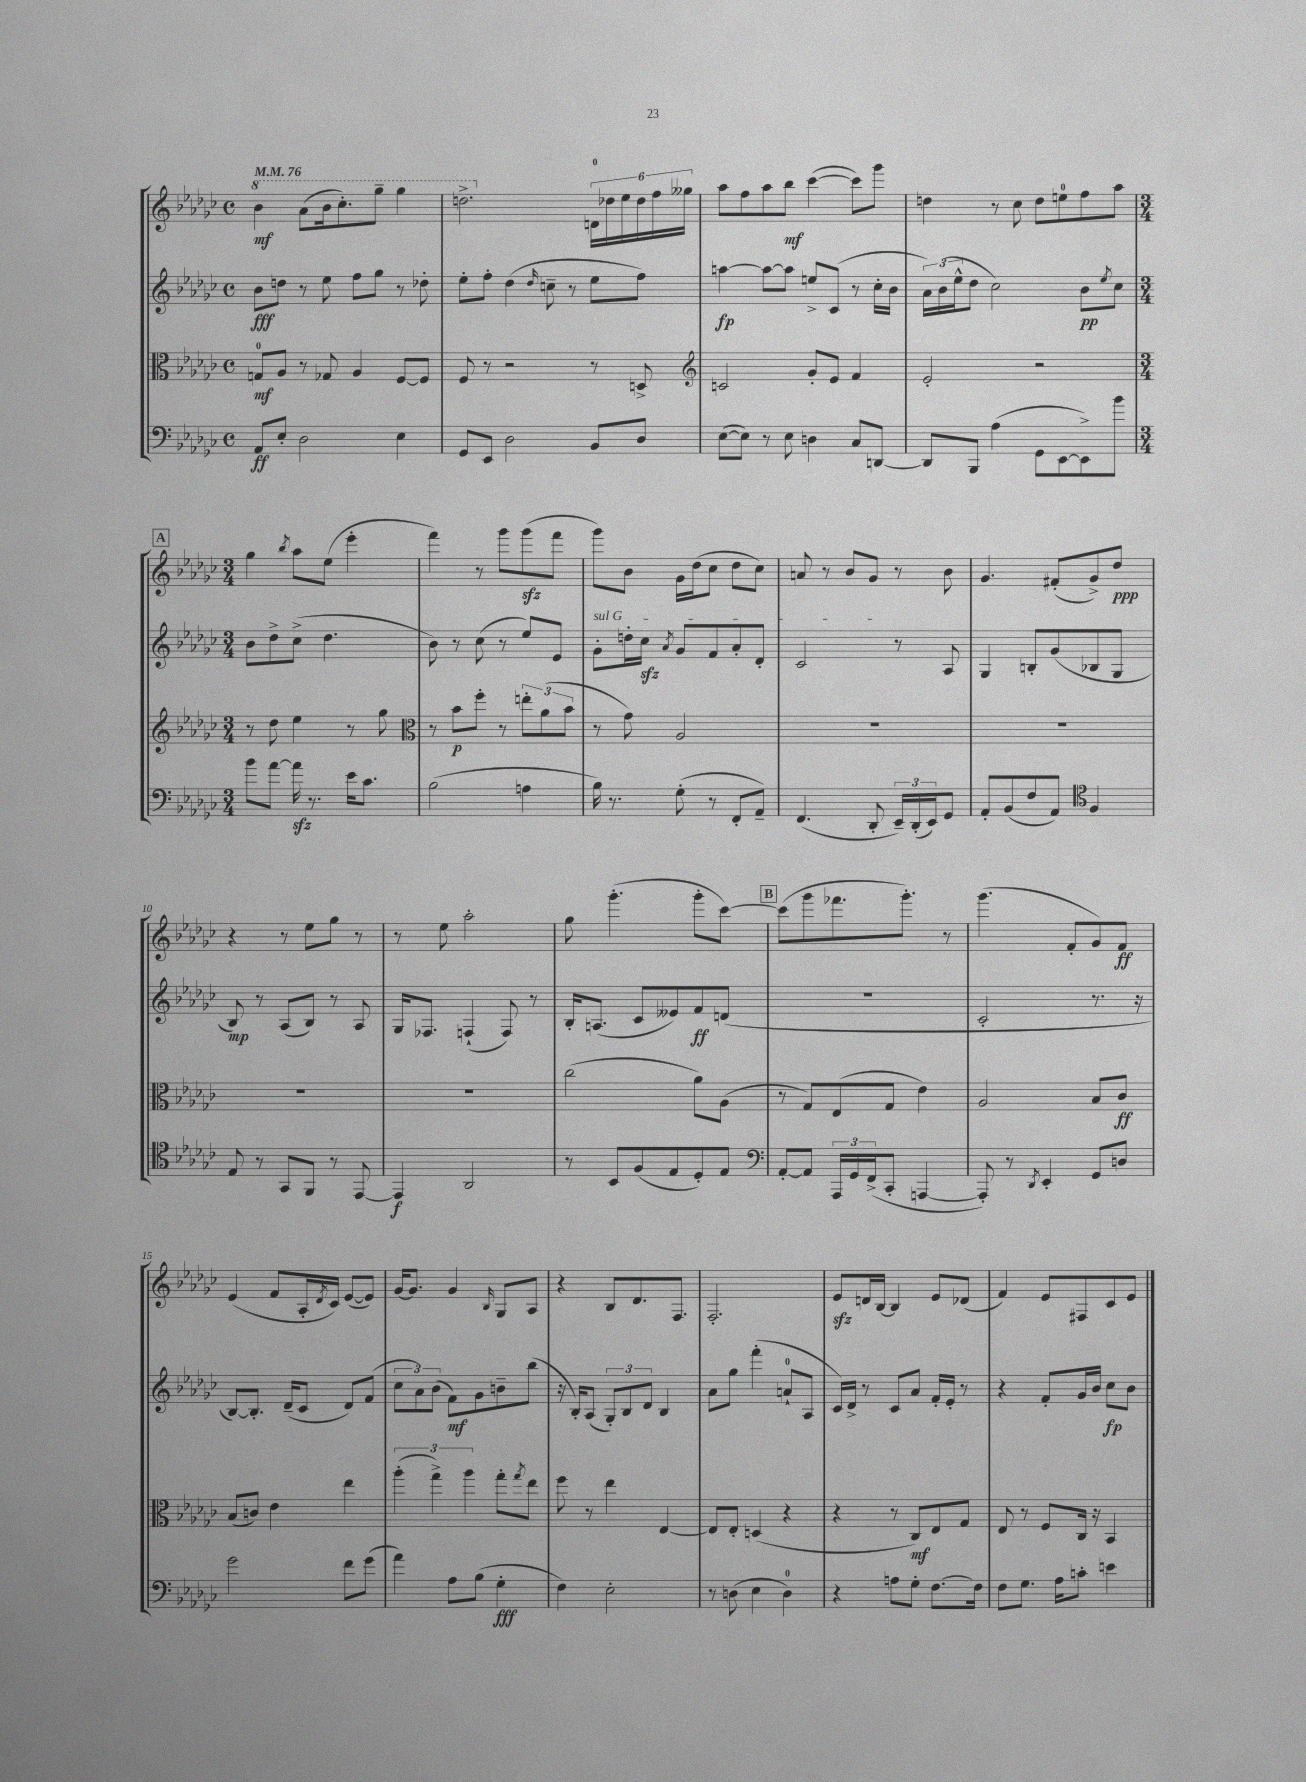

**kern	**dynam	**kern	**dynam	**kern	**dynam	**kern	**dynam
*part4	*part4	*part3	*part3	*part2	*part2	*part1	*part1
*staff4	*staff4	*staff3	*staff3	*staff2	*staff2	*staff1	*staff1
*clefF4	*	*clefC3	*	*clefG2	*	*clefG2	*
*k[b-e-a-d-g-c-]	*	*k[b-e-a-d-g-c-]	*	*k[b-e-a-d-g-c-]	*	*k[b-e-a-d-g-c-]	*
*M4/4	*	*M4/4	*	*M4/4	*	*M4/4	*
*met(c)	*	*met(c)	*	*met(c)	*	*met(c)	*
*MM76	*	*MM76	*	*MM76	*	*MM76	*
*	*	*	*	*	*	*8va	*
=1	=1	=1	=1	=1	=1	=1	=1
8AA-/L	ff	8Gn/L	mf	8b-\L	fff	4bb-\	mf
8E-'/J	.	8A-/J	.	8ddn\J	.	.	.
2D-\	.	8r	.	8r	.	(8aa-\L	.
.	.	8G-X/	.	8ee-\	.	16bb-\k	.
.	.	.	.	.	.	8.ccc-'\)	.
.	.	4A-/	.	8ff\L	.	.	.
.	.	.	.	8gg-\J	.	8ggg-~\J	.
4E-\	.	[8F/L	.	8r	.	4ggg-\	.
.	.	8F/J]	.	8dd-X'\	.	.	.
=2	=2	=2	=2	=2	=2	=2	=2
8GG-/L	.	8F/	.	8ee-'\L	.	2.dddn^\	.
8EE-/J	.	8r	.	8ff'\J	.	.	.
2D-\	.	2r	.	(4dd-\	.	.	.
.	.	.	.	16qqdd-/	.	.	.
.	.	.	.	8ccn~\	.	.	.
.	.	.	.	8r	.	.	.
*	*	*	*	*	*	*X8va	*
8BB-/L	.	8r	.	8ee-\L	.	24dn\LL	.
.	.	.	.	.	.	24dd-X\	.
.	.	.	.	.	.	24ee-\	.
8D-/J	.	8Dn^/	.	8ff\J)	.	24dd-\	.
.	.	.	.	.	.	24ff\	.
.	.	.	.	.	.	24gg--X\JJ	.
=3	=3	=3	=3	=3	=3	=3	=3
*	*	*clefG2	*	*	*	*	*
([8E-\L	.	2cn/	.	[4aan\	fp	8aa-\L	.
8E-\J])	.	.	.	.	.	8ff\	.
8r	.	.	.	8aa\L_	.	8aa-\	.
8E-\	.	.	.	8aa\J]	.	8bb-\J	mf
4Dn\	.	8g-'/L	.	8een^/L	.	([4ccc-\	.
.	.	8e-/J	.	(8c-/J	.	.	.
8C-/L	.	4f/	.	8r	.	8ccc-\L])	.
[8DDn/J	.	.	.	16cc-'\LL	.	8ggg-\J	.
.	.	.	.	16b-\JJ	.	.	.
=4	=4	=4	=4	=4	=4	=4	=4
8DD/L]	.	2e-'/	.	24a-\LL)	.	4ddn\	.
.	.	.	.	(24b-\	.	.	.
.	.	.	.	24ee-^^\J	.	.	.
8BBB-/J	.	.	.	8dd-\J	.	.	.
(4A-\	.	.	.	2cc-\)	.	8r	.
.	.	.	.	.	.	8cc-\	.
8GG-\L	.	2r	.	.	.	8dd\L	.
[8EE-\	.	.	.	.	.	8een\	.
8EE-^\])	.	.	.	8b-\L	pp	8ff\	.
.	.	.	.	8qee-/	.	.	.
8b-\J	.	.	.	8cc-\J	.	8aa-\J	.
!!LO:LB:g=z
!!LO:REH:place=s1:t=A
=5	=5	=5	=5	=5	=5	=5	=5
*M3/4	*	*M3/4	*	*M3/4	*	*M3/4	*
8b-\L	.	8r	.	8b-\L	.	4gg-\	.
[8a-\J	.	8dd-\	.	8dd-^\	.	.	.
.	.	.	.	.	.	8qbb-/	.
16a-zz\]	.	4ee-\	.	(8cc-^\J	.	8aa-\L	.
8.r	.	.	.	.	.	.	.
.	.	.	.	4.dd-\	.	(8ee-\J	.
16e-\KL	.	8r	.	.	.	4eee-'\	.
8.c-\J	.	.	.	.	.	.	.
.	.	8gg-\	.	.	.	.	.
=6	=6	=6	=6	=6	=6	=6	=6
*	*	*clefC3	*	*	*	*	*
(2B-\	.	8r	.	8b-\)	.	4fff\)	.
.	.	8b-\L	p	8r	.	.	.
.	.	8ff'\J	.	(8cc-\	.	8r	.
.	.	8r	.	8r	.	8ggg-\L	.
4An\	.	12een'\L	.	8ee-/L)	.	(8ggg-zz\	.
.	.	(12a-\	.	.	.	.	.
.	.	.	.	8e-/J	.	8fff\J	.
.	.	12b-\J	.	.	.	.	.
=7	=7	=7	=7	=7	=7	=7	=7
!	!	!	!	!LO:TX:a:i:t=sul G	!	!	!
16B-\)	.	8r	.	8g-'\L	.	8ggg-\L)	.
8.r	.	.	.	.	.	.	.
.	.	8g-\)	.	16ddn'\L	.	8b-\J	.
.	.	.	.	16cc-zz\JJ	.	.	.
.	.	.	.	8qa-/	.	.	.
(8G-'\	.	2A-/	.	8g-/L	.	16g-\LL	.
.	.	.	.	.	.	(16dd-\J	.
8r	.	.	.	8f/	.	8cc-\J	.
8FF'/L	.	.	.	8a-'/	.	8dd-\L	.
8AA-~/J)	.	.	.	8d-'/J	.	8cc-\J)	.
=8	=8	=8	=8	=8	=8	=8	=8
(4.FF/	.	2.r	.	2c-/	.	8an/	.
.	.	.	.	.	.	8r	.
.	.	.	.	.	.	8b-/L	.
8DD-'/	.	.	.	.	.	8g-/J	.
24EE-~/LL)	.	.	.	8r	.	8r	.
(24DD-'/	.	.	.	.	.	.	.
24EE-/J)	.	.	.	.	.	.	.
8GG-/J	.	.	.	8A-/	.	8b-\	.
=9	=9	=9	=9	=9	=9	=9	=9
8AA-'/L	.	2.r	.	4G-/	.	4.g-/	.
(8BB-/	.	.	.	.	.	.	.
8F/	.	.	.	8Bn'/L	.	.	.
8AA-/J)	.	.	.	(8g-/	.	(8f#X'/L	.
*clefC4	*	*	*	*	*	*	*
4F/	.	.	.	8B-X/	.	8g-^/)	.
.	.	.	.	8G-/J	.	8dd-/J	ppp
!!LO:LB:g=z
=10	=10	=10	=10	=10	=10	=10	=10
8E-/	.	2.r	.	8B-/)	mp	4r	.
8r	.	.	.	8r	.	.	.
8GG-/L	.	.	.	(8A-/L	.	8r	.
8FF/J	.	.	.	8B-/J)	.	8ee-\L	.
8r	.	.	.	8r	.	8gg-\J	.
[8EE-/	.	.	.	8A-/	.	8r	.
=11	=11	=11	=11	=11	=11	=11	=11
4EE-/]	f	2.r	.	16G-/KL	.	8r	.
.	.	.	.	8.F-X/J	.	.	.
.	.	.	.	.	.	8ee-\	.
2AA-/	.	.	.	(4Fn`/	.	2aa-'\	.
.	.	.	.	8F/)	.	.	.
.	.	.	.	8r	.	.	.
=12	=12	=12	=12	=12	=12	=12	=12
8r	.	(2cc-\	.	16B-'/KL	.	8gg-\	.
.	.	.	.	(8.An/J	.	.	.
8BB-/L	.	.	.	.	.	(4.ggg-'\	.
(8F/	.	.	.	8c-/L	.	.	.
8E-/	.	.	.	8e--X/)	.	.	.
8D-'/)	.	8a-\L)	.	8f/	ff	8ggg-'\L	.
8E-/J	.	(8A-\J	.	(8dn/J	.	[8ccc-\J)	.
!!LO:REH:place=s1:t=B
=13	=13	=13	=13	=13	=13	=13	=13
*clefF4	*	*	*	*	*	*	*
[8AA-'/L	.	8r	.	2.r	.	(8ccc-\L]	.
8AA-/J]	.	8G-/L)	.	.	.	8ggg-\	.
24AAA-/LL	.	(8E-/	.	.	.	8.fff-X\	.
24GG-/	.	.	.	.	.	.	.
(24FF^/J	.	.	.	.	.	.	.
8CC-'/J	.	8G-/J	.	.	.	.	.
.	.	.	.	.	.	8.ggg-'\J)	.
[4AAAn/	.	4e-\)	.	.	.	.	.
.	.	.	.	.	.	8r	.
=14	=14	=14	=14	=14	=14	=14	=14
8AAA'/])	.	2A-/	.	2c-'/	.	(4.ggg-\	.
8r	.	.	.	.	.	.	.
8qDD-/	.	.	.	.	.	.	.
4EE-'/	.	.	.	.	.	.	.
.	.	.	.	.	.	8f'/L	.
8GG-/L	.	8B-/L	.	8.r	.	8g-/)	.
8Dn/J	.	8c-/J	ff	.	.	8f/J	ff
.	.	.	.	16r	.	.	.
!!LO:LB:g=z
=15	=15	=15	=15	=15	=15	=15	=15
2g-\	.	(8B-/L	.	[8B-/L)	.	(4e-/	.
.	.	8cn/J)	.	8.B-'/J]	.	.	.
.	.	4e-\	.	.	.	8f/L	.
.	.	.	.	(16d-~/KL	.	.	.
.	.	.	.	8c-/J	.	16A-'/L	.
.	.	.	.	.	.	8qd-/	.
.	.	.	.	.	.	16c-/JJ)	.
8f\L	.	4ee-\	.	8d-/L)	.	([8e-/L	.
(8g-\J	.	.	.	(8f/J	.	8e-/J])	.
=16	=16	=16	=16	=16	=16	=16	=16
4a-\)	.	(6aa-'\	.	12cc-\L	.	[16g-/KL	.
.	.	.	.	.	.	8.g-/J]	.
.	.	.	.	12a-\)	.	.	.
.	.	6gg-^\)	.	(12b-\J	.	.	.
8A-\L	.	.	.	8f\L)	mf	4g-/	.
.	.	6aa-\	.	.	.	.	.
(8B-\J	.	.	.	8g-\	.	.	.
.	.	.	.	.	.	16qqB-/	.
4G-'\	fff	8gg-'\L	.	8bn~\	.	8G-/L	.
.	.	8qgg-/	.	.	.	.	.
.	.	8ee-\J	.	(8bb-\J	.	8A-/J	.
=17	=17	=17	=17	=17	=17	=17	=17
4F\)	.	8ff\	.	16r	.	4r	.
.	.	.	.	16B-'/KL)	.	.	.
.	.	8r	.	(8A-/J	.	.	.
2E-'\	.	4ee-\	.	12G-'/L)	.	8B-/L	.
.	.	.	.	12B-/	.	.	.
.	.	.	.	.	.	8.d-/	.
.	.	.	.	12d-/J	.	.	.
.	.	[4E-/	.	4B-/	.	.	.
.	.	.	.	.	.	8.F/J	.
=18	=18	=18	=18	=18	=18	=18	=18
8r	.	8E-/L]	.	8a-\L	.	2.F'/	.
(8Dn\	.	8E-'/J	.	8gg-\J	.	.	.
4E-\	.	(4Dn/	.	(4fff'\	.	.	.
4D\)	.	4r	.	8an`/L	.	.	.
.	.	.	.	8A-/J	.	.	.
=19	=19	=19	=19	=19	=19	=19	=19
4r	.	4r	.	16c-/LL)	.	8e-zz/L	.
.	.	.	.	16d-^/JJ	.	.	.
.	.	.	.	8r	.	16dn/L	.
.	.	.	.	.	.	[16B-/JJ	.
8An\L	.	8r	.	8c-/L	.	4B-/]	.
8G-'\J	.	8C-/L)	mf	8a-/J	.	.	.
[8.F\L	.	8E-/	.	16f'/LL	.	8e-/L	.
.	.	.	.	16e-'/JJ	.	.	.
.	.	8G-/J	.	8r	.	(8d-X/J	.
16F\Jk]	.	.	.	.	.	.	.
=20	=20	=20	=20	=20	=20	=20	=20
8F\L	.	8E-/	.	4r	.	4f/)	.
8.G-\J	.	8r	.	.	.	.	.
.	.	8F/L	.	8f'/L	.	8e-/L	.
16A-\KL	.	.	.	.	.	.	.
8cn'\J	.	16C-/Jk	.	16g-/L	.	8F#X/	.
.	.	16r	.	16b-/JJ	.	.	.
4en\	.	4BB-/	.	8cc-\L	fp	8c-/	.
.	.	.	.	8b-\J	.	8e-/J	.
==	==	==	==	==	==	==	==
*-	*-	*-	*-	*-	*-	*-	*-
